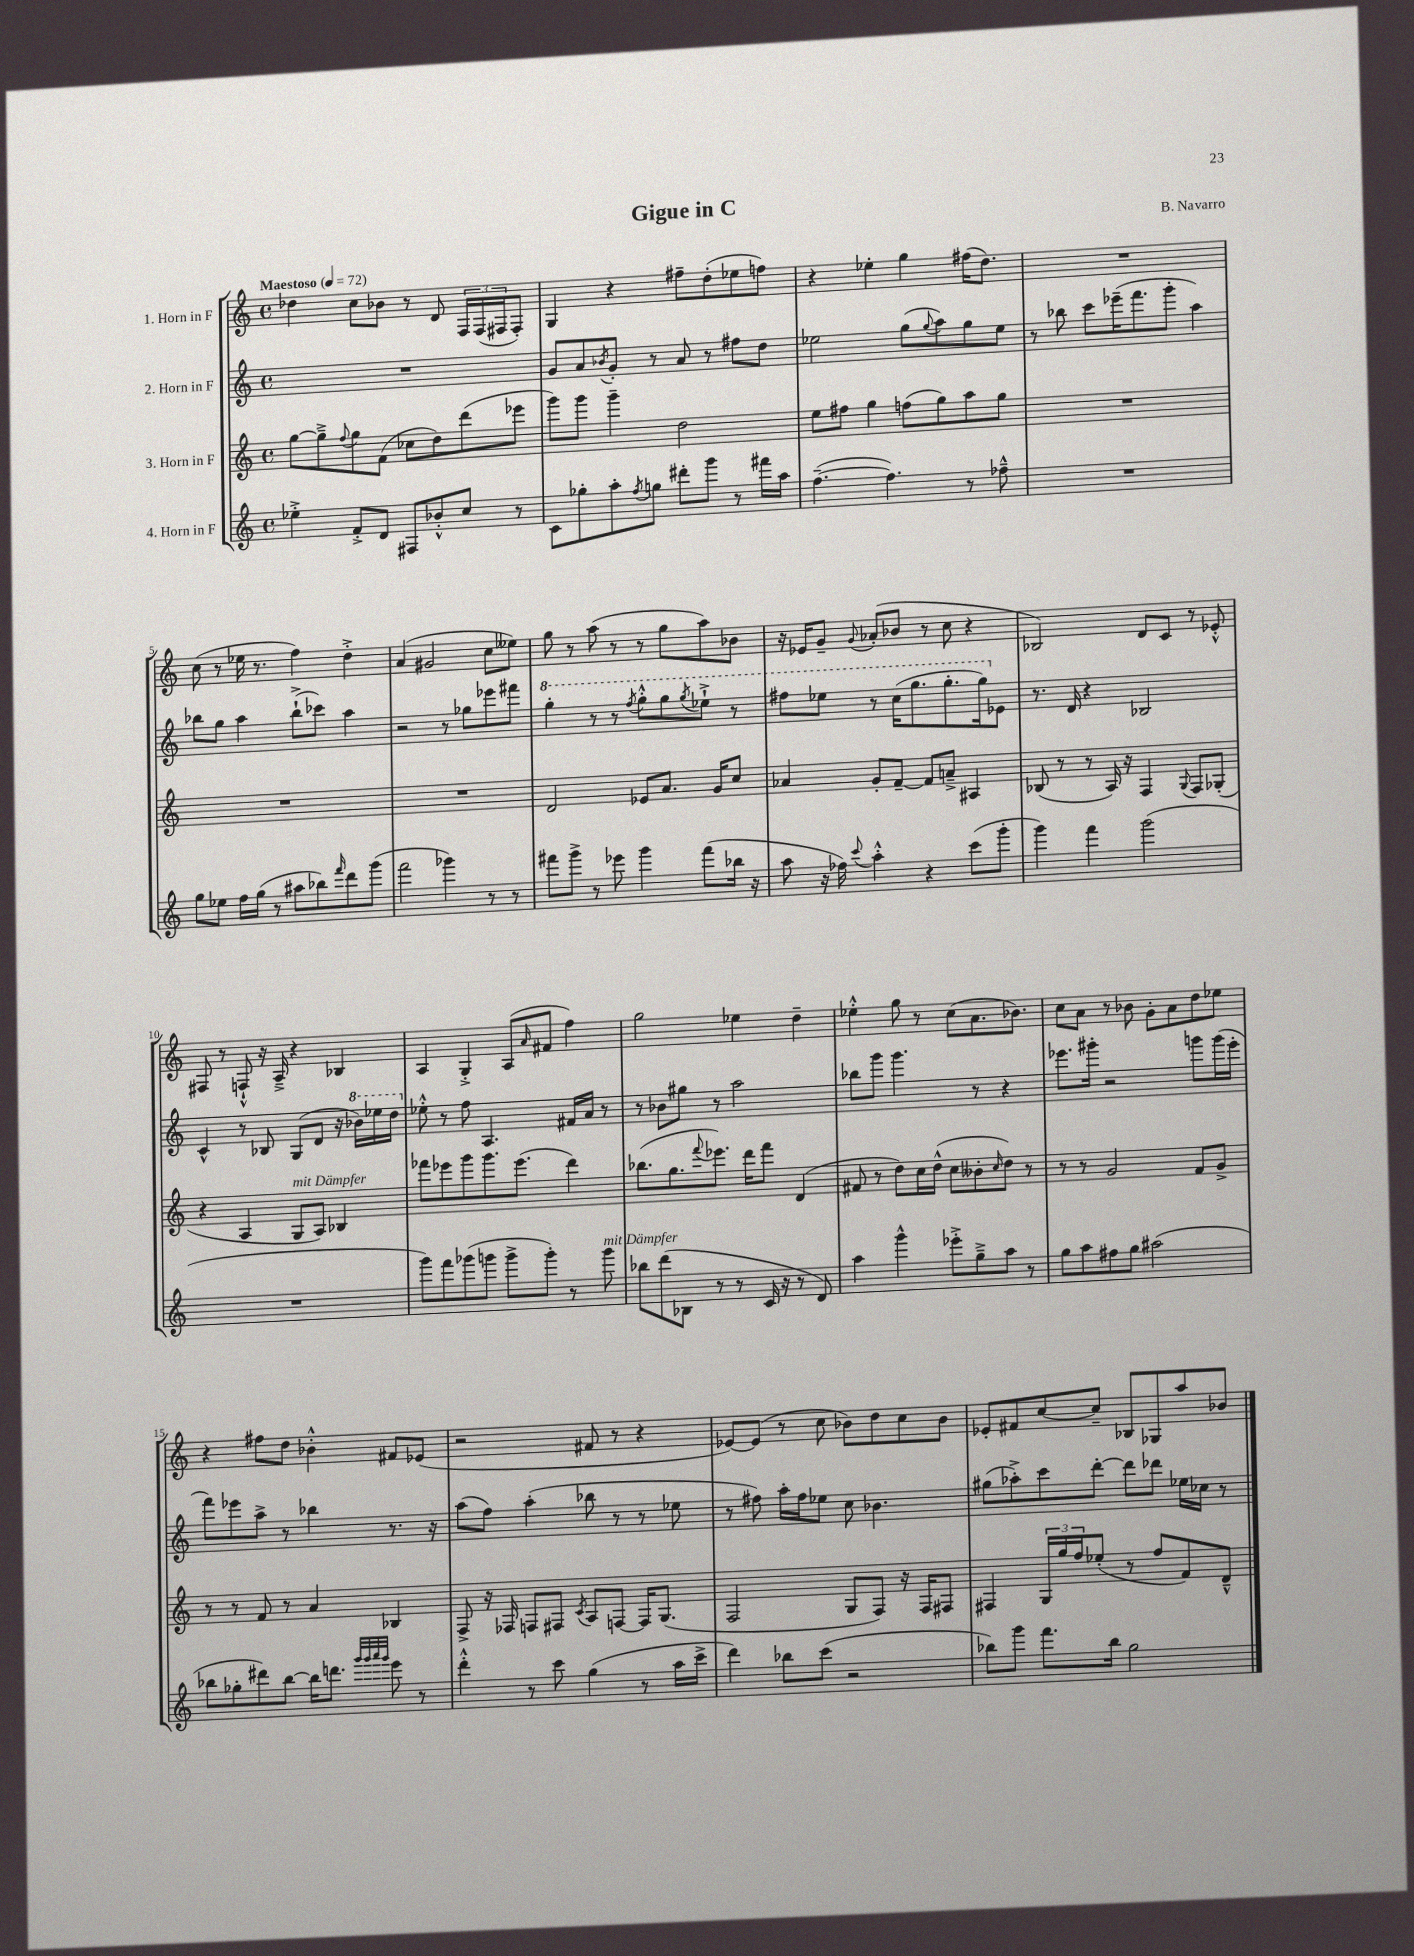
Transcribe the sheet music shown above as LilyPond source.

\header { title = "Gigue in C" composer = "B. Navarro" }
<<
\new StaffGroup <<
\new Staff = "s0" \with { instrumentName = "1. Horn in F" } {
    \clef treble \key c \major \defaultTimeSignature \time 4/4 \tempo "Maestoso" 4 = 72
    des''4 c''8 bes'8 r8 d'8 \tuplet 3/2 { f16 f16( fis16 } fis8-.) |
    g4 r4 fis''8-- d''8-.( ees''8 f''8) |
    r4 ees''4-. g''4 fis''16( d''8.) |
    R1 |
    c''8( r8 ees''16 r8. f''4) d''4-.-> |
    a'4( gis'2 c''8 eeses''8) |
    g''8 r8 a''8( r8 r8 g''8 a''8) bes'8 |
    r16 ees'16 g'8-- \appoggiatura { g'8 } aes'8-.( bes'8 r8 c''8 r4 |
    bes2) d'8 c'8 r8 ees'8-.-^ |
    fis8 r8 f8-!-^ r16 a16---> r4 bes4 |
    a4 g4-.-> a8( \grace { a'16 } fis'8 f''4) |
    g''2 ees''4 d''4-- |
    ees''4-.-^ g''8 r8 c''8( a'8. bes'8.) |
    c''8 a'8 r8 bes'8 g'8-. a'8 d''8 ees''8 |
    r4 fis''8 d''8 bes'4-.-^ fis'8 ees'8( |
    r2 fis'8 r8 r4 |
    ees'8~) ees'8( r8 c''8 bes'8) d''8 c''8 bes'8 |
    ees'8-. fis'8 c''8~ c''8-- bes8 ges8 a''8 bes'8 \bar "|." |
}
\new Staff = "s1" \with { instrumentName = "2. Horn in F" } {
    \clef treble \key c \major \defaultTimeSignature \time 4/4
    R1 |
    g'8 a'8 \acciaccatura { bes'8 } g'8-. r8 a'8 r8 fis''8 d''8 |
    ees''2 g''8( \appoggiatura { g''8 } a''8) g''8 ees''8 |
    r8 bes''8 c'''8 ees'''16--( f'''8. g'''8-. a''4) |
    bes''8 g''8 a''4 bes''8-!->( ces'''8) a''4 |
    r2 r8 ges''8 ees'''8 fis'''8 |
    \ottava #1 g'''4-. r8 r8 \acciaccatura { f'''8 } g'''8-.-^ g'''8 \acciaccatura { g'''8 } ees'''8-!-> r8 |
    fis'''8 ees'''8 r8 c'''16( g'''8. g'''8.-. g'''16) \ottava #0 ees'8 |
    r8. d'16 r4 bes2 |
    c'4-^ r8 bes8 g8( d'8 r16 \ottava #1 bes''16) ees'''16 d'''16 \ottava #0 |
    ees''8-.-^ r8 f''8 a4. fis'16 a'16 r8 |
    r8 bes'8 gis''8 r8 a''2 |
    bes''8 g'''8 g'''4. r8 r4 |
    ees'''8. gis'''16-. r2 g'''8 g'''16( ees'''16-. |
    f'''8) ees'''8 a''8-> r8 bes''4 r8. r16 |
    a''8( f''8) a''4-.( bes''8 r8 r8 ees''8 |
    r8 fis''8) a''16-. fis''16 ees''8 c''8 bes'4. |
    gis''8( aes''8-.->) c'''8 d'''8~-. d'''8 des'''8 ees''16 ces''16 r8 \bar "|." |
}
\new Staff = "s2" \with { instrumentName = "3. Horn in F" } {
    \clef treble \key c \major \defaultTimeSignature \time 4/4
    g''8~ g''8---> \appoggiatura { f''8 } g''8 f'8( ces''8 d''8) d'''8( ees'''8 |
    g'''8) g'''8 g'''4-- d''2 |
    e''8 fis''8 g''4 f''8( g''8) a''8 g''8 |
    R1 |
    R1 |
    R1 |
    d'2 ees'8 a'8. g'16 c''8 |
    aes'4 g'8-. f'8~-- f'8 a'8---> ais4 |
    bes8( r8 r8 a16) r16 f4 \appoggiatura { g8 } f8 ges8-.( |
    r4 a4 g8^\markup { \italic "mit Dämpfer" } a8) bes4 |
    fes'''8 ees'''8 g'''8 g'''8. ees'''8.( d'''4) |
    bes''8.( g''8. \appoggiatura { f'''8 } ees'''8.) d'''16 f'''8 d'4( |
    fis'8 r8 d''8) c''16 d''16-^( c''8 beses'8-. \grace { c''16 } d''8) r8 |
    r8 r8 g'2 f'8 g'8-> |
    r8 r8 f'8 r8 a'4 bes4 |
    f8-> r16 fes16 f8 fis8 \acciaccatura { c'8 } a8 f8~ f16 g8.( |
    f2 g8 f8) r16 f16 fis8 |
    fis4 \tuplet 3/2 { g16 g''16 f''16 } ees''8-.( r8 f''8 f'8) d'8---^ \bar "|." |
}
\new Staff = "s3" \with { instrumentName = "4. Horn in F" } {
    \clef treble \key c \major \defaultTimeSignature \time 4/4
    ees''4-.-> f'8-.-> d'8 fis8 bes'8-.-^ c''8 r8 |
    c'8 ges''8-. a''8-. \acciaccatura { f''8 } g''8 dis'''8-. g'''8 r8 fis'''16 a''16 |
    f''4.~--( f''4.) r8 fes''8---^ |
    R1 |
    g''8 ees''8 f''16 g''16( r8 ais''8 bes''8) \grace { f'''16 } d'''8 g'''8( |
    f'''2 ges'''4) r8 r8 |
    fis'''8 g'''8-> r8 ees'''8 g'''4 fis'''8( bes''16 r16 |
    a''8 r16 fes''16) \appoggiatura { c'''8 } a''4-.-^ r4 c'''8( g'''8-. |
    g'''4) f'''4 g'''2( |
    R1 |
    g'''8) f'''8 ges'''8( g'''8 g'''8-> g'''8-.) r8 g'''8^\markup { \italic "mit Dämpfer" } |
    bes''8 d'''8( bes8 r8 r8 c'16 r16 r8 d'8) |
    a''4 g'''4-^ ees'''8-.-> g''8---> a''8 r8 |
    g''8 a''8 fis''8 g''8 ais''2( |
    bes''8 ges''8-. dis'''8) bes''8~ bes''16 d'''8. \grace { g'''32 g'''32 a'''32 g'''32 } e'''8 r8 |
    d'''4-.-^ r8 c'''8 g''4( r8 a''16 c'''16-> |
    d'''4) bes''8 c'''8( r2 |
    bes''8) g'''8 f'''8. bes''16 g''2 \bar "|." |
}
>>
>>
